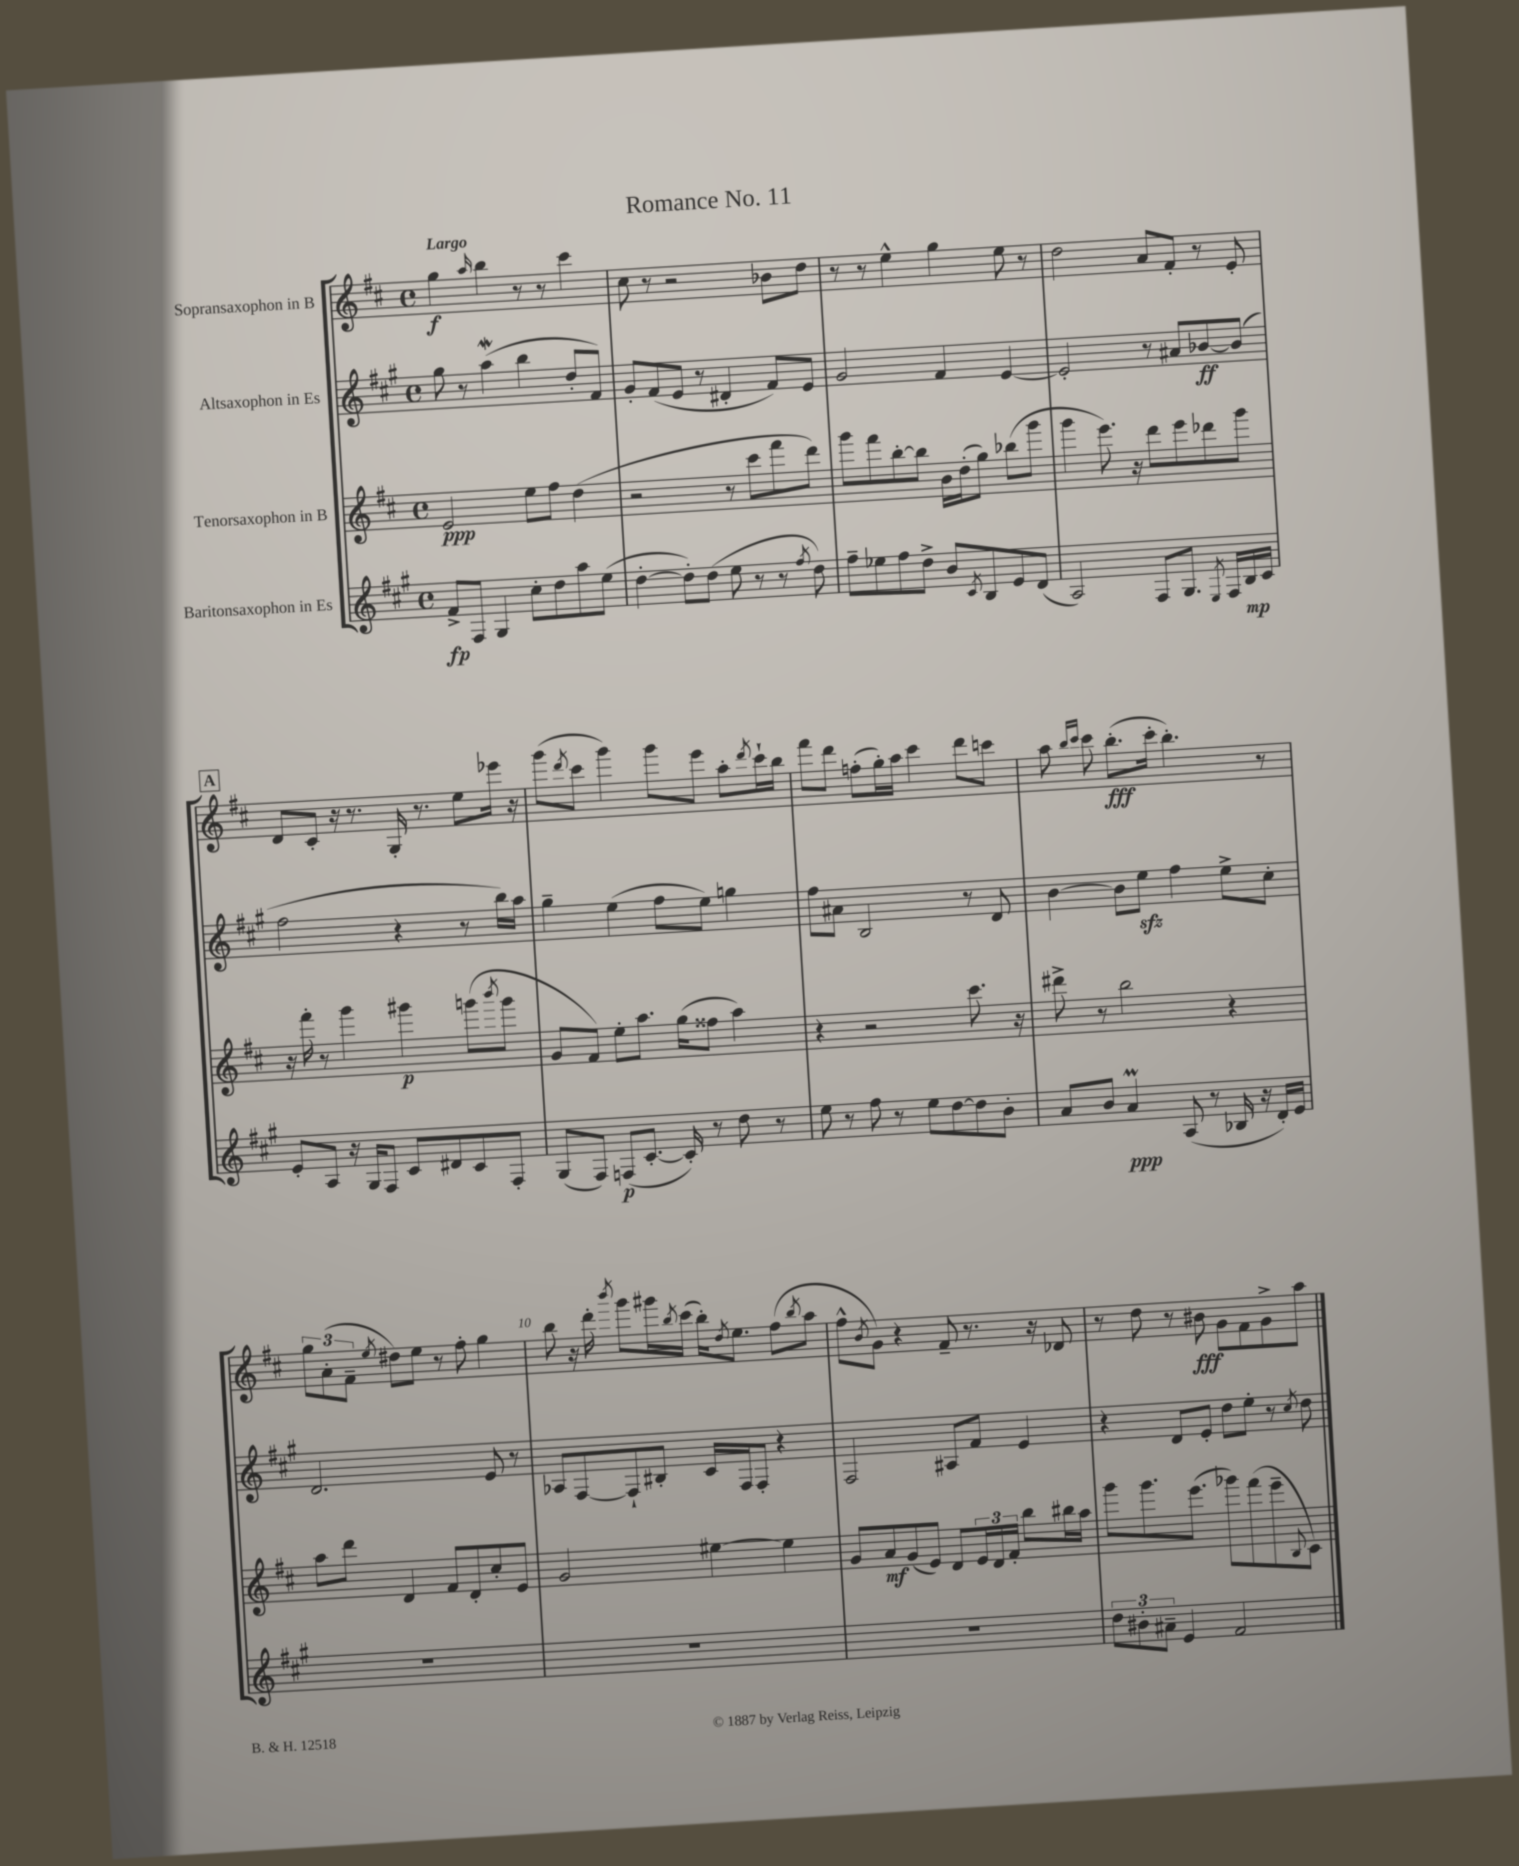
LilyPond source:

\header { title = "Romance No. 11" }
<<
\new StaffGroup <<
\new Staff = "s0" \with { instrumentName = "Sopransaxophon in B" } {
    \clef treble \key d \major \defaultTimeSignature \time 4/4 \tempo "Largo"
    g''4\f \grace { a''16 } b''4 r8 r8 cis'''4 |
    cis''8 r8 r2 bes'8 d''8 |
    r8 r8 e''4-^ g''4 e''8 r8 |
    d''2 a'8 fis'8-. r8 e'8-. |
    \mark \markup { \box "A" } d'8 cis'8-. r16 r8. g16-. r8. e''8 ees'''16 r16 |
    g'''8( \acciaccatura { d'''8 } cis'''8 g'''4) g'''8 e'''8 a''8-. \acciaccatura { d'''8 } cis'''16-! b''16 |
    fis'''8 d'''8 f''8-.( g''16-.) a''16 cis'''4 d'''8 c'''8 |
    a''8 \grace { b''16 cis'''16 } cis'''8 b''8.-.\fff( cis'''16-. b''4.-.) r8 |
    \tuplet 3/2 { g''8 a'8-.( fis'8-- } \acciaccatura { e''8 } dis''8) e''8 r8 fis''8-. g''4 |
    b''8 r16 d'''16-. \acciaccatura { b'''8 } g'''8 gis'''16 \acciaccatura { b''8 } cis'''16( b''16-.) \acciaccatura { d''8 } e''8. fis''8( \acciaccatura { b''8 } a''8 |
    fis''8-^ \acciaccatura { b'8 } g'8) r4 fis'8-- r8. r16 des'8 |
    r8 d''8 r8 bis'8\fff g'8 fis'8 g'8-> a''8 \bar "|." |
}
\new Staff = "s1" \with { instrumentName = "Altsaxophon in Es" } {
    \clef treble \key a \major \defaultTimeSignature \time 4/4
    gis''8 r8 a''4\mordent( b''4 d''8-. fis'8) |
    gis'8-. fis'8( e'8 r8 dis'4-. fis'8) e'8 |
    gis'2 fis'4 e'4~ |
    e'2-. r8 ais'8 bes'8~\ff bes'8( |
    \mark \markup { \box "A" } fis''2 r4 r8 b''16) a''16 |
    gis''4-- e''4( fis''8 e''8) g''4 |
    fis''8 ais'8 b2 r8 d'8 |
    b'4~ b'8 e''8\sfz fis''4 e''8-> cis''8-. |
    d'2. e'8 r8 |
    aes8 fis8~ fis8-! bis8-. cis'16 fis16 fis8-. r4 |
    fis2 ais8 fis'8 e'4 |
    r4 d'8 e'8-. d''8 e''8-. r8 \acciaccatura { cis''8 } d''8 \bar "|." |
}
\new Staff = "s2" \with { instrumentName = "Tenorsaxophon in B" } {
    \clef treble \key d \major \defaultTimeSignature \time 4/4
    e'2\ppp e''8 fis''8 d''4( |
    r2 r8 cis'''8 fis'''8 d'''8) |
    g'''8 fis'''8 b''8~-. b''8 b'16 d''16-.( g''8) bes''8( g'''8 |
    g'''4 e'''8.) r16 d'''8 e'''8 des'''8 g'''8 |
    \mark \markup { \box "A" } r16 fis'''16-. r8 g'''4 gis'''4\p g'''8( \acciaccatura { b'''8 } g'''8 |
    g'8 fis'8) e''8-. a''8. g''16( fisis''8 a''4) |
    r4 r2 cis'''8. r16 |
    dis'''8-> r8 b''2 r4 |
    a''8 d'''8 d'4 fis'8 d'8-. cis''8-. e'8 |
    g'2 eis''4~ eis''4 |
    g'8 a'8\mf g'8( e'8) d'8 \tuplet 3/2 { e'16 d'16 fis'16-. } b''8 bis''16 a''16 |
    g'''8 g'''8. e'''8.( ges'''8) fis'''8( e'''8-- \appoggiatura { b8 } cis'8) \bar "|." |
}
\new Staff = "s3" \with { instrumentName = "Baritonsaxophon in Es" } {
    \clef treble \key a \major \defaultTimeSignature \time 4/4
    fis'8->\fp fis8 gis4 cis''8-. d''8 a''8 e''8( |
    d''4~-. d''8-.) d''8( e''8 r8 r8 \acciaccatura { fis''8 } d''8) |
    fis''8-- ees''8 fis''8 d''8-> b'8 \acciaccatura { cis'8 } b8 e'8 d'8( |
    a2) fis8 gis8. \acciaccatura { e8 } fis16 b16\mp cis'16 |
    \mark \markup { \box "A" } e'8-. a8 r16 gis16 fis8 cis'8 dis'8 cis'8 fis8-. |
    gis8( fis8) f8\p( cis'8.~-. cis'16-.) r8 d''8 r8 |
    e''8 r8 fis''8 r8 e''8 d''8~ d''8 b'8-. |
    a'8 b'8 a'4\prall\ppp a8( r8 bes16 r16 d'16-.) e'16 |
    R1 |
    R1 |
    R1 |
    \tuplet 3/2 { d''8 bis'8-. ais'8-- } e'4 fis'2 \bar "|." |
}
>>
>>
\layout { \context { \Score \override BarNumber.break-visibility = ##(#f #t #t) barNumberVisibility = #(every-nth-bar-number-visible 5) } }
